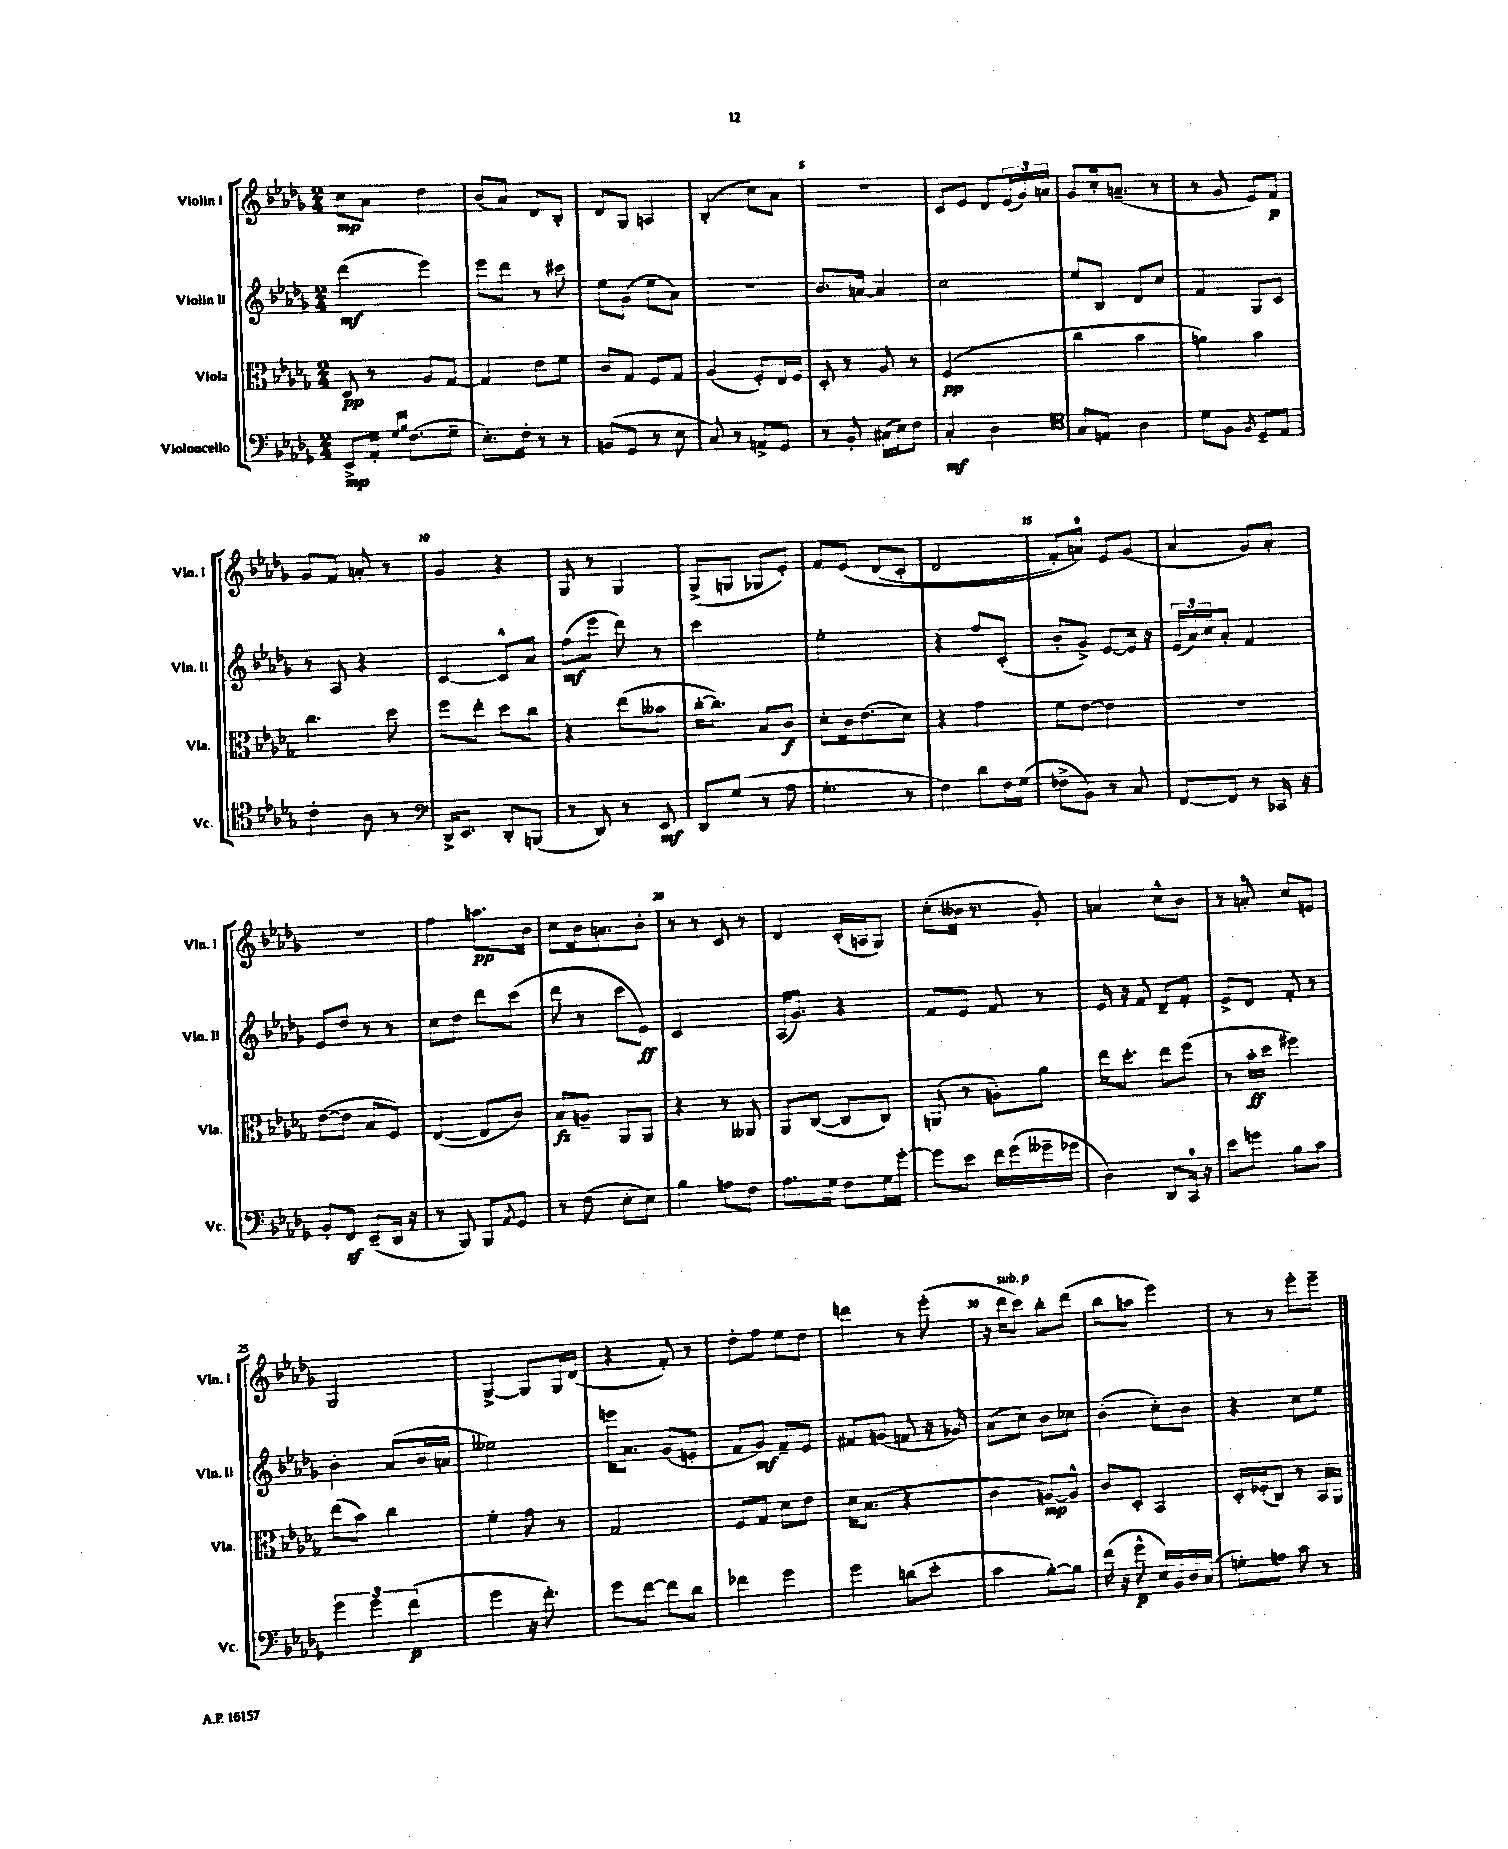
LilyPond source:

<<
\new StaffGroup <<
\new Staff = "s0" \with { instrumentName = "Violin I" shortInstrumentName = "Vln. I" } {
    \clef treble \key des \major \numericTimeSignature \time 2/4
    c''8\mp aes'8 des''4 |
    bes'8( aes'8) des'8 bes8-. |
    des'8 ges8 a4 |
    bes4-.( c''8) aes'8 |
    R2 |
    c'8 ees'8 des'8 \tuplet 3/2 { ees'16( ges'16) a'16 } |
    ges'8 c''16-. a'8.--( r8 |
    r8 ges'8 ees'8) f'8\p |
    ges'8 f'8 a'8-. r8 |
    ges'4 r4 |
    ges8 r8 ges4 |
    ges8->( g8 ges8 ees'8-.) |
    f'8 ees'8\( des'8( c'8-. |
    des'2 |
    f'8-.) a'8-0\) ees'8 ges'8( |
    aes'4 ges'8) aes'8-. |
    R2 |
    f''4 a''8.\pp bes'16 |
    c''8 bes'16 a'8. bes'8-. |
    r8 r8 c'8 r8 |
    des'4 c'16-.( a16 ges8) |
    c''8-.( beses'16 r8. ges'8-.) |
    a'4 c''8-^ bes'8 |
    r8 a'8-0-. c''8 e'8 |
    ges2 |
    ges4~-> ges8 ges16 des'16( |
    r4 f'8-.) r8 |
    des''8-. f''8 ees''8 des''8 |
    d'''4 r8 ees'''8-.( |
    r16 des'''16^\markup { \italic "sub. p" } c'''8) bes''8-. des'''8( |
    bes''8 a''8 ees'''4) |
    r8 r8 ees'''8-. ees'''8-- \bar "|." |
}
\new Staff = "s1" \with { instrumentName = "Violin II" shortInstrumentName = "Vln. II" } {
    \clef treble \key des \major \numericTimeSignature \time 2/4
    des'''4\mf( ees'''4) |
    ees'''8 des'''8 r8 cis'''8 |
    ees''8 ges'8( ees''8 aes'8) |
    r2 |
    bes'8. a'16~ a'4 |
    c''2 |
    ees''8 bes8 des'8 c''8 |
    f'4 ges8 c'8 |
    r8 aes8 r4 |
    c'4~ c'8-^ aes'8 |
    f''8\mf( ees'''8 des'''8) r8 |
    c'''2 |
    ees''2-. |
    r4 f''8 c'8-.( |
    bes'8-. ges'8->) ees'8~ ees'16 r16 |
    \tuplet 3/2 { ees'16( aes'16) c''16 } aes'8-. f'4 |
    ees'8 des''8 r8 r8 |
    c''8 des''8 des'''8 c'''8( |
    des'''8 r8 c'''8 ees'8\ff) |
    c'2 |
    aes16( ges'8.) r4 |
    f'8 ees'8 f'8 r8 |
    ees'16 r16 f'8 des'8-- f'8-. |
    ees'8-> des'8 f'8-. r8 |
    bes'4-. aes'8( bes'16 a'16 |
    eeses''2) |
    e'''16 aes'8. ges'8( e'8-. |
    f'8 ges'8\mf) f'8-- ees'8 |
    fis'8 g'8( f'8 r16 ges'16) |
    aes'8( c''8) bes'8 ces''8 |
    bes'4-.( c''8-.) bes'8 |
    r4 c''8 ees''8 \bar "|." |
}
\new Staff = "s2" \with { instrumentName = "Viola" shortInstrumentName = "Vla." } {
    \clef alto \key des \major \numericTimeSignature \time 2/4
    des8\pp r8 aes8 ges8~ |
    ges4 ees'8 f'8 |
    c'8 ges8 f8 ges8 |
    aes4( f8-.) ees16 f16 |
    des8-. r8 aes8 r8 |
    f2\pp( |
    c''4 bes'4 |
    a'4) bes'4 |
    c''4. des''8 |
    f''8 ees''8-. des''8 c''8 |
    r4 ees''8( beses'8 |
    c''16~-. c''8.) bes8 c'8\f |
    des'8-. c'16 ees'8.( des'8) |
    r4 ges'4 |
    f'8 ees'8~ ees'4 |
    R2 |
    ees'8~( ees'8 bes8 f8) |
    ees4~( ees8 c'8) |
    bes8\fz a8-- aes,8 aes,8 |
    r4 r8 aeses,8 |
    aes,8 c8~( c8 c8) |
    a,8( r8 a8-.) aes'8 |
    ees''16 des''8.-. ees''8 f''8( |
    r8 bes'16-.\ff des''16 fis''4) |
    ees''8( bes'8) c''4 |
    f'4-. ges'8 r8 |
    ges2 |
    f8 ges8 des'8 ees'8 |
    des'16 bes8.( r4 |
    c'4 a8~\mp) a8-^ |
    c'8 des8-. bes,4 |
    des16-. fes16-.( c8) r8 bes,16 aes,16 \bar "|." |
}
\new Staff = "s3" \with { instrumentName = "Violoncello" shortInstrumentName = "Vc." } {
    \clef bass \key des \major \numericTimeSignature \time 2/4
    ees,8->\mp aes,16-. \grace { ges16 bes16 } f8.( ges8-- |
    ees8.-.) f16-. r8 r8 |
    b,8( ges,8 r8 ees8 |
    c8) r8 a,8-> ges,8 |
    r8 bes,8-. cis16( ees16) f8 |
    c4-.\mf des4 |
    \clef tenor ges8 e8 aes4 |
    des'8 f8 \acciaccatura { f8 } des8-- ees8 |
    c'4-. aes8 r8 |
    \clef bass des,16-> ees,8. des,8-. b,,8( |
    r8 des,8) r8 ees,8\mf |
    des,8 ges8( r8 aes8 |
    ges4.-. r8 |
    f4) des'8 f16 ges16( |
    fes8-> bes,8) r8 c8 |
    f,8~ f,8 r8 ces,16 r16 |
    bes,8-. f,8\sf ees,8--( des,16 r16 |
    r8 bes,,8) bes,,8 \acciaccatura { aes,8 } ges,8 |
    r8 f8( ees8-. ees8) |
    bes4 a8 f8 |
    aes8. ges16 f8 ges16 ges'16~-. |
    ges'8 ees'8 f'16 ges'16( geses'16-- ges'16 |
    des4) des,8 c,16-0 r16 |
    ees'8 g'8 bes8 c'8 |
    \tuplet 3/2 { ges'4 ges'4 f'4\p( } |
    ges'4 r16 f'8.-.) |
    ges'8 f'8~ f'8 des'8 |
    fes'4 ges'4 |
    ges'4 d'8( ees'8-. |
    c'4 bes8~-.) bes8 |
    f'16( r16 ges'8-^\p ees16) bes,16 des16 c16( |
    g8-.) a8 c'8 r8 \bar "|." |
}
>>
>>
\layout { \context { \Score \override BarNumber.break-visibility = ##(#f #t #t) barNumberVisibility = #(every-nth-bar-number-visible 5) } }
